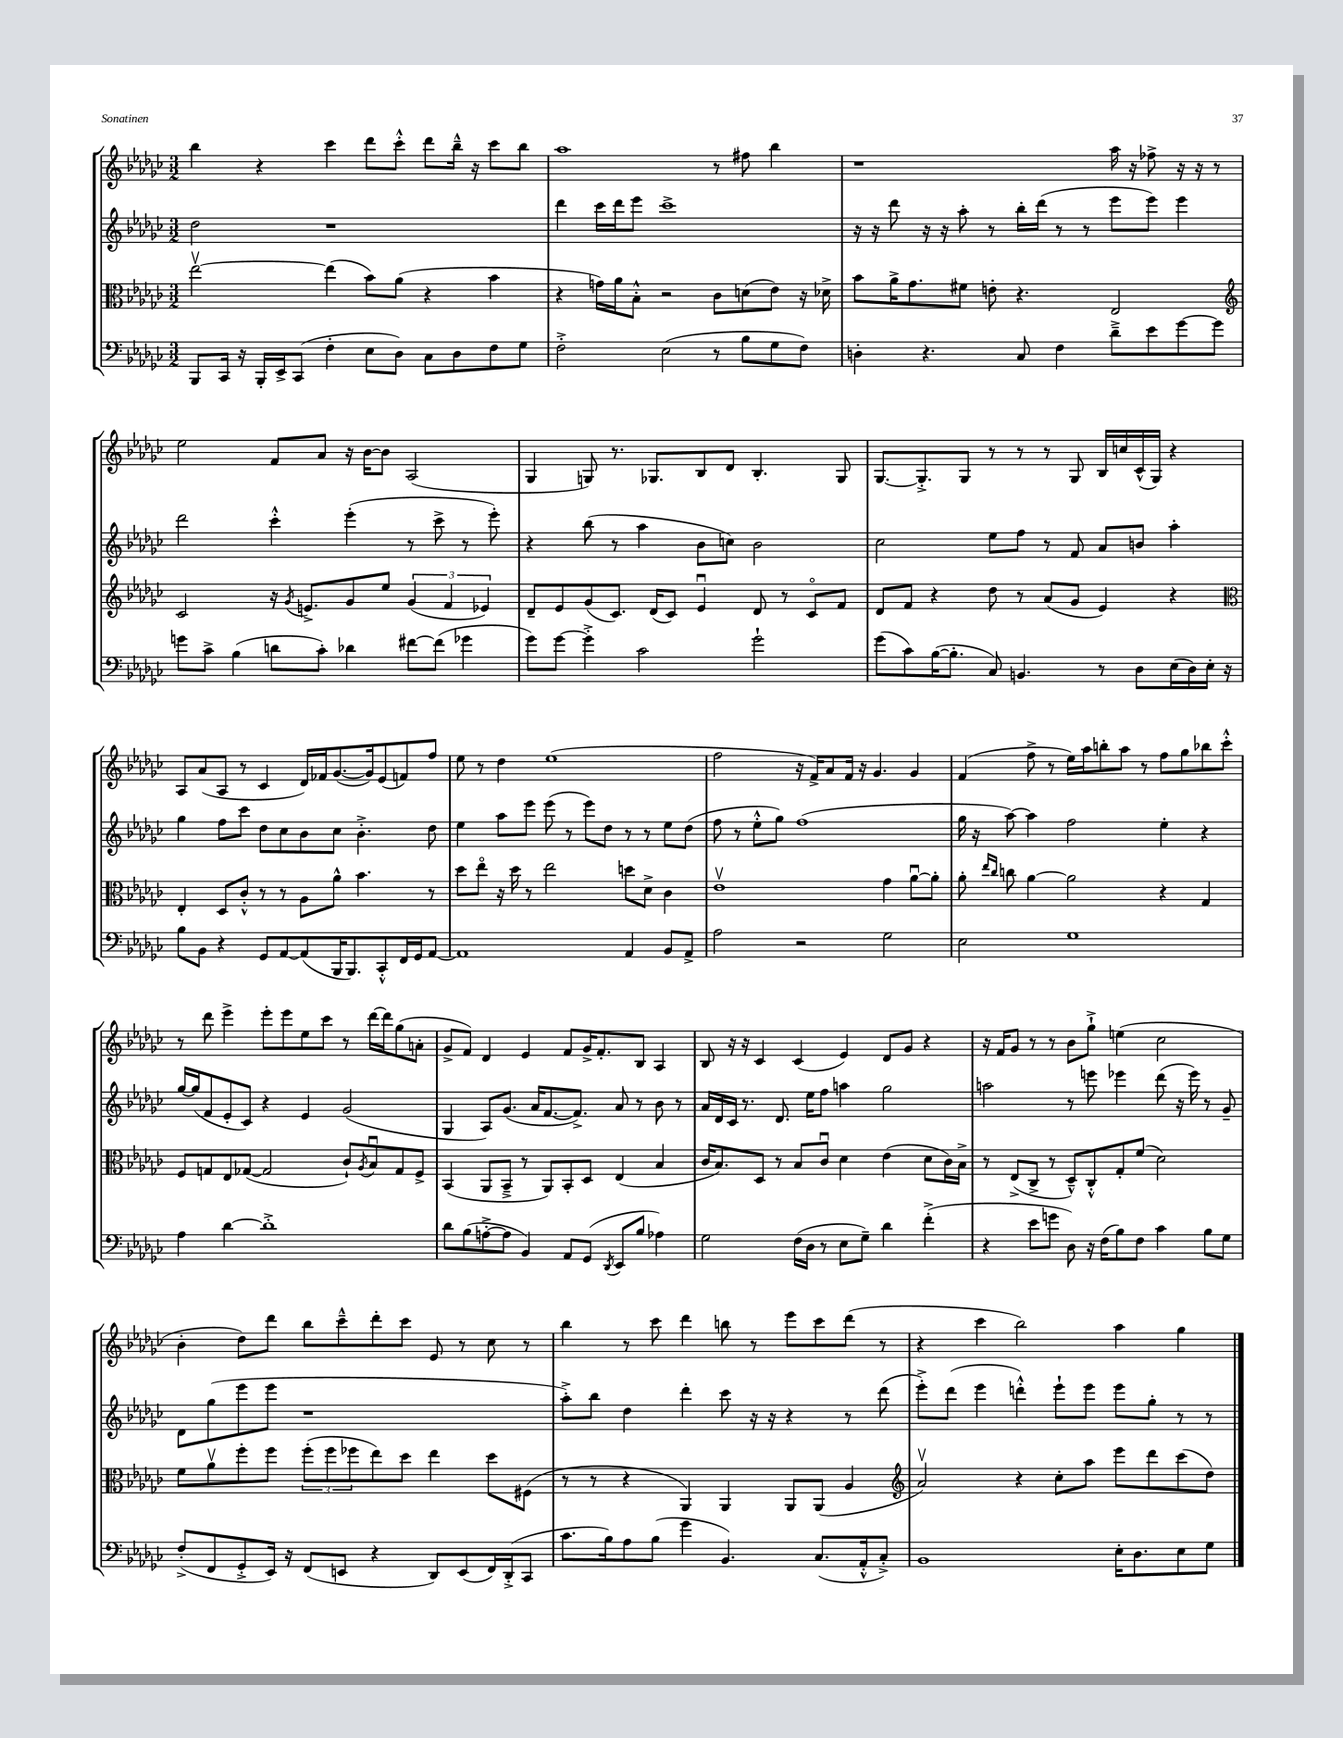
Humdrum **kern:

**kern	**kern	**kern	**kern
*staff4	*staff3	*staff2	*staff1
*clefF4	*clefC3	*clefG2	*clefG2
*k[b-e-a-d-g-c-]	*k[b-e-a-d-g-c-]	*k[b-e-a-d-g-c-]	*k[b-e-a-d-g-c-]
*M3/2	*M3/2	*M3/2	*M3/2
8BBB-	[2ee-v	2dd-	4bb-
16CC-	.	.	.
16r	.	.	.
16BBB-'	.	.	4r
16EE-^	.	.	.
(8CC-	.	.	.
4F'	(4ee-]	1r	4ccc-
8E-	8b-)	.	8ddd-
8D-)	(8a-	.	8ccc-'^^
8C-	4r	.	8ddd-
8D-	.	.	16bb-~^^
.	.	.	16r
8F	4b-	.	8ccc-
8G-	.	.	8bb-
=	=	=	=
2F'^	4r	4ddd-	1aa-
.	16g)	16ccc-	.
.	16a-	16ddd-	.
.	8B-'^^	8eee-	.
(2E-	2r	1ccc-^	.
8r	8c-	.	8r
8B-	(8d	.	8ff#
8G-	8e-)	.	4bb-
8F)	16r	.	.
.	16d-^	.	.
=	=	=	=
4D'	8b-	16r	1r
.	.	16r	.
.	16a-^	8ddd-	.
.	8.g-	.	.
4.r	.	16r	.
.	.	16r	.
.	8f#	8aa-'	.
.	8e'	8r	.
8C-	4.r	16bb-'	.
.	.	(16ddd-	.
4F	.	8r	.
.	.	8r	.
8d-~^	2E-	8eee-	16aa-
.	.	.	16r
8e-	.	8eee-)	8ff-^
[8g-	.	4eee-	16r
.	.	.	16r
8g-]	.	.	8r
=	=	=	=
*	*clefG2	*	*
8g	2c-	2ddd-	2ee-
8c-^	.	.	.
(4B-	.	.	.
8d	16r	4ccc-'^^	8f
.	8qg-	.	.
.	8.e^	.	.
8c-')	.	.	8a-
4d-	8g-	(4eee-'	16r
.	.	.	[16b-
.	8ee-	.	8b-]
[8f#	(6g-	8r	(2A-
(8f#]	.	8ccc-^	.
.	6f	.	.
4g-	.	8r	.
.	6e-)	.	.
.	.	8eee-')	.
=	=	=	=
8g-)	8d-~	4r	4G-
[8g-	8e-	.	.
4g-'^]	(8g-	(8bb-	8G)
.	8.c-)	8r	8.r
2c-	.	4aa-	.
.	(16d-	.	8.G-
.	8c-)	.	.
.	4e-u	8b-	8B-
.	.	8cc)	8d-
2g-`	8d-	2b-	4.B-'
.	8r	.	.
.	8c-o	.	.
.	8f	.	8G-
=	=	=	=
(8g-	8d-	2cc-	[8.G-
8c-)	8f	.	.
.	.	.	8.G-'^]
([16B-	4r	.	.
8.B-']	.	.	.
.	.	.	8G-
8C-)	8dd-	8ee-	8r
4.BB	8r	8ff	8r
.	(8a-	8r	8r
.	8g-	8f	8G-
8r	4e-)	8a-	16B-
.	.	.	16cc
8D-	.	8b	(16c-^^
.	.	.	16G-)
(16E-	4r	4aa-'	4r
16D-)	.	.	.
16E-'	.	.	.
16r	.	.	.
=	=	=	=
*	*clefC3	*	*
8B-	4E-'	4gg-	8A-
8BB-	.	.	(8a-
4r	8D-	8ff	8A-
.	8c-'^^	8ccc-	8r
8GG-	8r	8dd-	4c-
[8AA-	8r	8cc-	.
(8AA-]	8A-	8b-	16d-)
.	.	.	16f-
16BBB-	8a-^^	8cc-	([8.g-
8.BBB-)	.	.	.
.	4.b-	4.b-'^	.
.	.	.	16g-])
8CC-'^^	.	.	(8e-
16FF	.	.	8f)
16GG-	.	.	.
[8AA-	8r	8dd-	8ff
=	=	=	=
1AA-]	8dd-	4ee-	8ee-
.	8ee-o	.	8r
.	16r	8aa-	4dd-
.	16dd-	.	.
.	8r	8eee-	.
.	2ee-	(8eee-	(1ee-
.	.	8r	.
.	.	8eee-)	.
.	.	8dd-	.
4AA-	8dd	8r	.
.	8d-^	8r	.
8BB-	4c-	8ee-	.
8AA-^	.	(8dd-	.
=	=	=	=
2A-	1e-v	8ff	2ff
.	.	8r	.
.	.	8ee-'^^	.
.	.	8gg-)	.
2r	.	(1ff	16r
.	.	.	16f^)
.	.	.	8a-
.	.	.	16f
.	.	.	16r
.	.	.	4.g-
2G-	4g-	.	.
.	[8a-u	.	4g-
.	8a-']	.	.
=	=	=	=
2E-	8a-'	16gg-	(4f
.	.	16r	.
.	16qqee-	.	.
.	16qqcc-	.	.
.	8cc	[8aa-)	.
.	[4a-	4aa-]	8ff^
.	.	.	8r
1G-	2a-]	2ff	16ee-)
.	.	.	16aa-
.	.	.	8bb'
.	.	.	8aa-
.	.	.	8r
.	4r	4ee-'	8ff
.	.	.	8gg-
.	4G-	4r	8bb-
.	.	.	8ccc-'^^
=	=	=	=
4A-	8F	[16gg-	8r
.	.	(16gg-]	.
.	8G	8f	8ddd-
[4d-	8E-	8e-'	4eee-^
.	([8G-	8c-)	.
1d-'^]	2G-]	4r	8eee-'
.	.	.	8eee-
.	.	4e-	8ee-
.	.	.	8ccc-
.	8c-`)	(2g-	8r
.	8qA-	.	.
.	8B-u	.	[16ddd-
.	.	.	16ddd-]
.	8G-	.	(8gg-
.	8F^	.	8a'
=	=	=	=
8d-	(4BB-	4G-	8g-^
(8B-	.	.	8f)
[8A'^	8AA-	8A-)	4d-
8A]	8BB-~^	(8.g-	.
4BB-)	8r	.	4e-
.	.	16a-	.
.	8AA-)	[8.f	.
8AA-	8BB-'	.	8f
.	.	8.f^])	.
(8GG-	8D-	.	16g-^
.	.	.	8.f'
8qDD-	.	.	.
8EE-	(4E-	8a-	.
8B-	.	8r	8B-
4A-)	4B-	8b-	4A-
.	.	8r	.
=	=	=	=
2G-	16c-	16a-	8B-
.	8.B-)	16d-	.
.	.	16c-	16r
.	.	8.r	16r
.	8D-	.	4c-
.	8r	8.d-	.
(16F	8B-	.	(4c-
16D-	.	16ee-	.
8r	8c-u	8ff	.
8E-	4d-	4aa	4e-)
8G-~)	.	.	.
4d-	(4e-	2gg-	8d-
.	.	.	8g-
(4f'^	8d-	.	4r
.	16c-)	.	.
.	16B-^	.	.
=	=	=	=
4r	8r	2aa	16r
.	.	.	16f
.	(8E-^	.	8g-
8e-	8C-^	.	8r
8g	8r	.	8r
8D-)	8D-~^^)	8r	8b-
16r	8C-'^^	8eee	8gg-`^
(16F	.	.	.
8B-)	8G-'	4eee-	(4ee
8F	(8f	.	.
4c-	2d-)	(8ddd-	2cc-
.	.	16r	.
.	.	16eee-)	.
8B-	.	8r	.
8G-	.	8g-~	.
=	=	=	=
(8F'^	8f	8d-	4b-'
8FF	8a-v	(8gg-	.
8GG-'^	8ff'	8eee-	8dd-)
16EE-)	8ff	8eee-	8ddd-
16r	.	.	.
(8FF	(12ff'	1r	8bb-
.	12ff	.	.
8EE	.	.	8ccc-~^^
.	12ff-	.	.
4r	8ee-)	.	8ddd-'
.	8dd-	.	8ccc-
8DD-)	4ee-	.	8e-
(8EE	.	.	8r
16FF)	8dd-	.	8cc-
(16DD-'^	.	.	.
8CC-	(8F#	.	8r
=	=	=	=
8.c-	8r	8aa-'^)	4bb-
.	8r	8bb-	.
16B-)	.	.	.
8A-	4r	4dd-	8r
(8B-	.	.	8ccc-
4g-	4AA-)	4ddd-'	4ddd-
4.BB-)	4AA-	8ccc-	8bb
.	.	16r	8r
.	.	16r	.
.	8AA-	4r	8eee-
(8.C-	(8AA-	.	8ccc-
.	4A-	8r	(8ddd-
16AA-'^^	.	.	.
8C-'^)	.	(8ddd-	8r
=	=	=	=
*	*clefG2	*	*
1BB-	2a-v)	8eee-'^)	4r
.	.	(8ddd-	.
.	.	4eee-	4ccc-
.	4r	4ddd'^^)	2bb-)
.	8cc-'	8eee-`	.
.	8aa-	8eee-	.
16E-'	8eee-	8eee-	4aa-
8.D-	.	.	.
.	8ddd-	8gg-'	.
8E-	(8ccc-	8r	4gg-
8G-	8dd-)	8r	.
==	==	==	==
*-	*-	*-	*-
